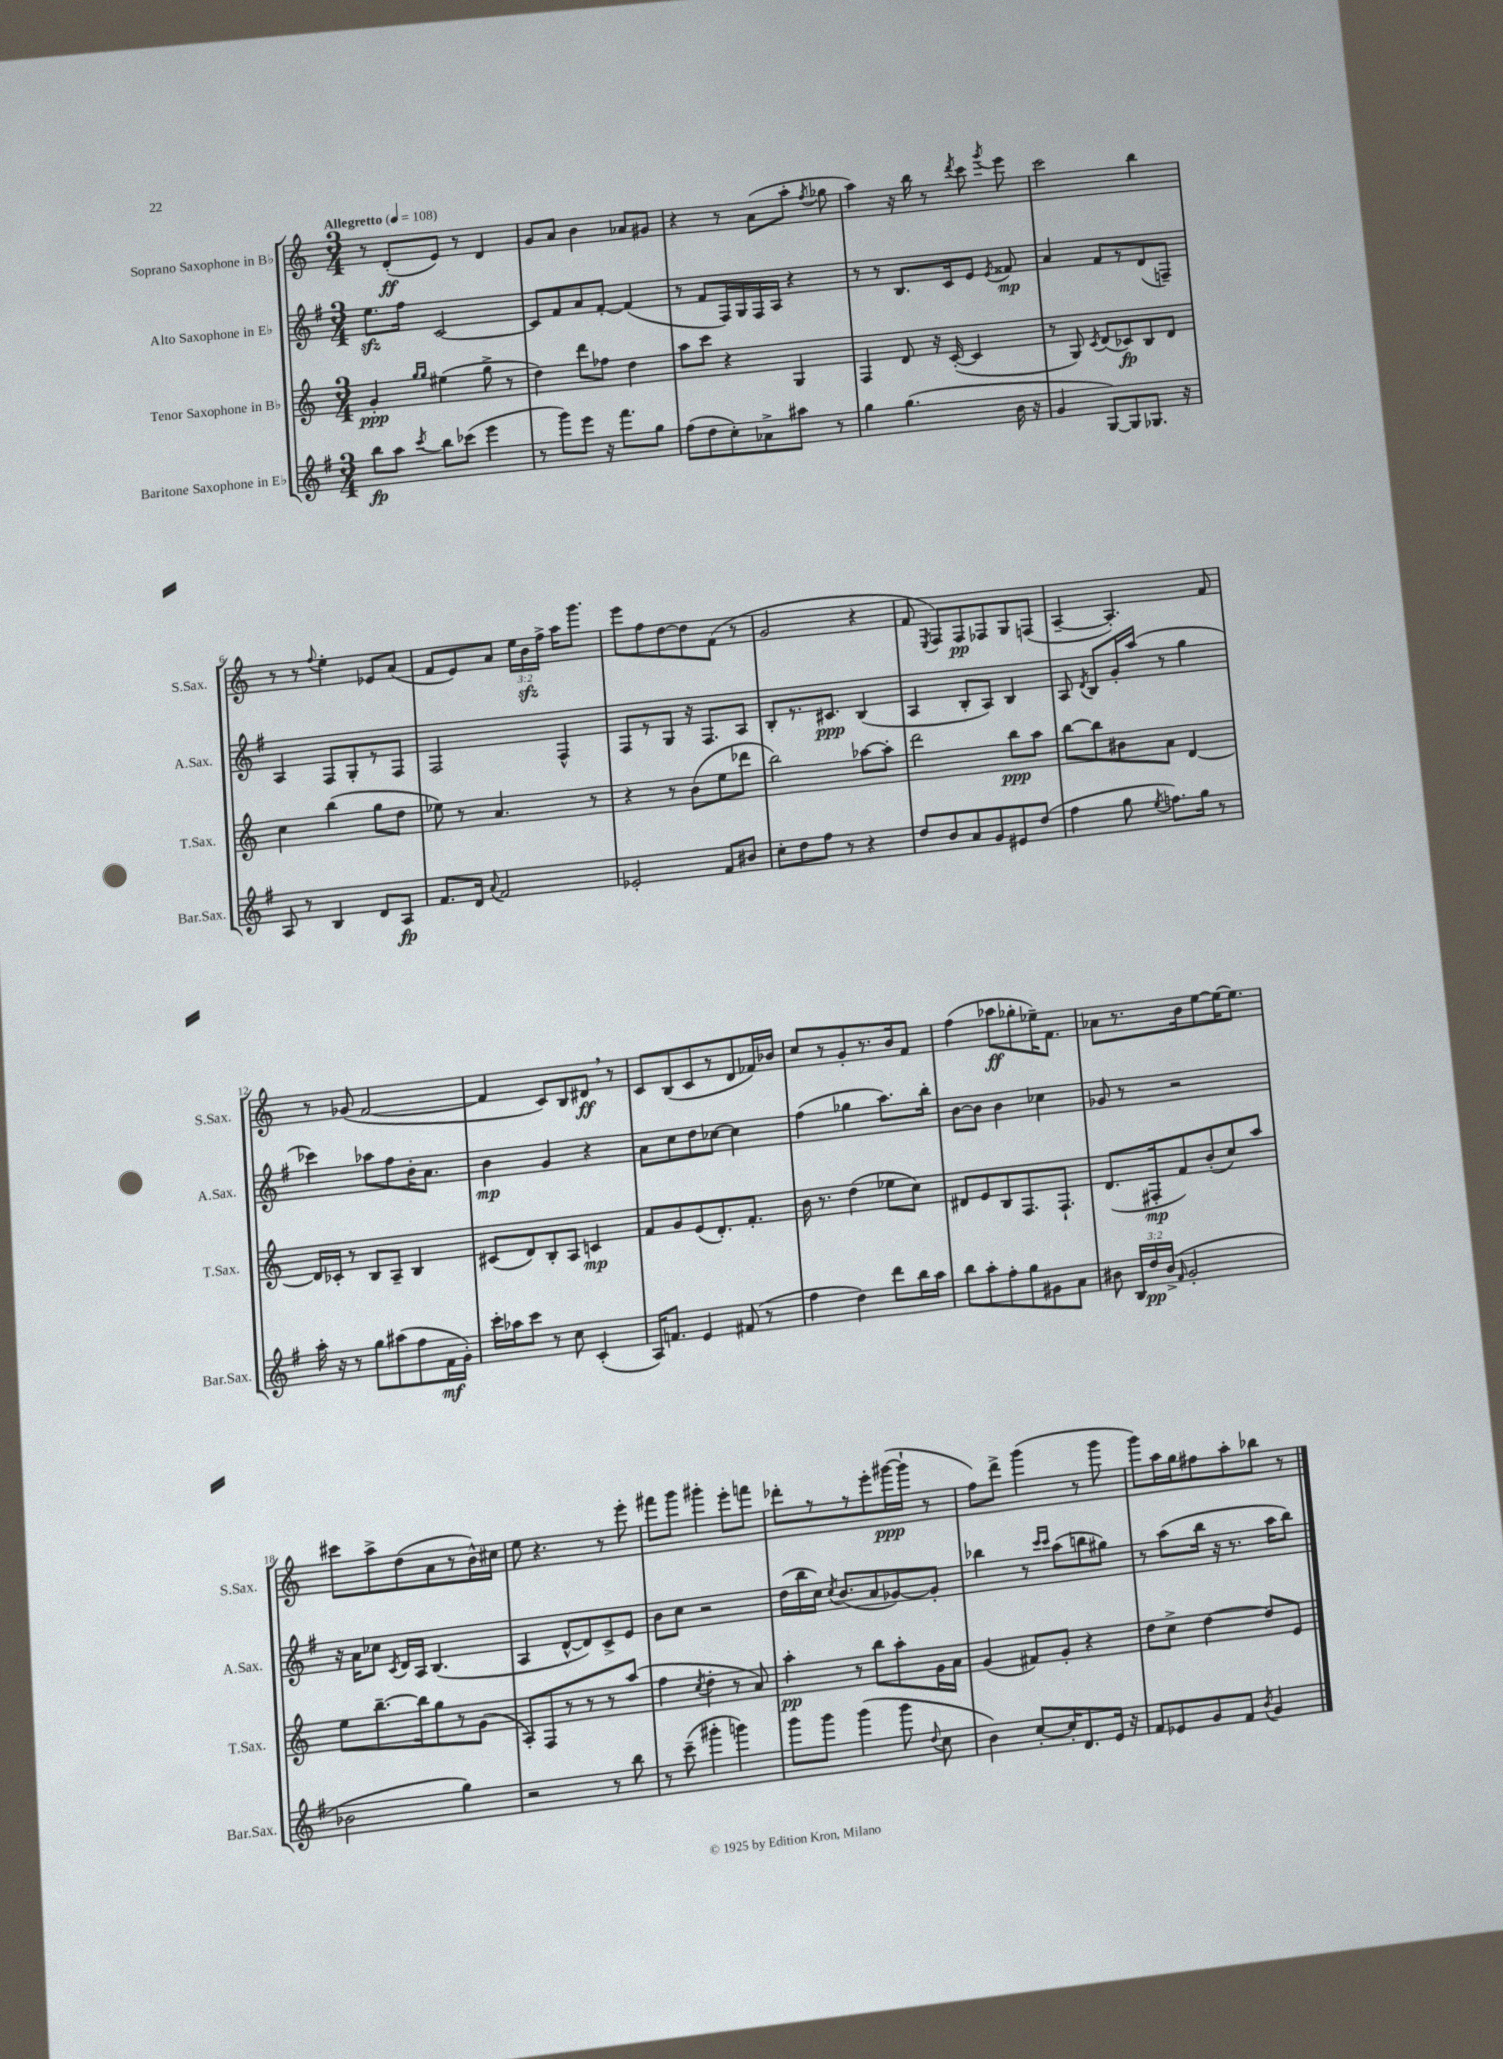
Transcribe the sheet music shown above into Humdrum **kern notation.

**kern	**dynam	**kern	**dynam	**kern	**dynam	**kern	**dynam
*part4	*part4	*part3	*part3	*part2	*part2	*part1	*part1
*staff4	*staff4	*staff3	*staff3	*staff2	*staff2	*staff1	*staff1
*I"Baritone Saxophone in E♭	*	*I"Tenor Saxophone in B♭	*	*I"Alto Saxophone in E♭	*	*I"Soprano Saxophone in B♭	*
*I'Bar.Sax.	*	*I'T.Sax.	*	*I'A.Sax.	*	*I'S.Sax.	*
*clefG2	*	*clefG2	*	*clefG2	*	*clefG2	*
*k[f#]	*	*k[]	*	*k[f#]	*	*k[]	*
*M3/4	*	*M3/4	*	*M3/4	*	*M3/4	*
*MM108	*	*MM108	*	*MM108	*	*MM108	*
=1	=1	=1	=1	=1	=1	=1	=1
!	!	!	!	!	!	!LO:TX:a:B:t=Allegretto	!
8bb\L	fp	4g'/	ppp	8.eezz\L	.	8r	.
8aa\J	.	.	.	.	.	(8d'/L	ff
.	.	.	.	16ff#\Jk	.	.	.
.	.	16qqgg/LL	.	.	.	.	.
8qccc/	.	16qqgg/JJ	.	.	.	.	.
8bb\L	.	(4ee#X\	.	[2c/	.	8e/J)	.
(8ccc-X\J	.	.	.	.	.	8r	.
4eee\	.	8gg^\	.	.	.	4d/	.
.	.	8r	.	.	.	.	.
=2	=2	=2	=2	=2	=2	=2	=2
8r	.	4dd\)	.	8c/L]	.	8g/L	.
8ggg\L)	.	.	.	8f#/	.	8a/J	.
8eee\J	.	8ddd\L	.	8a/	.	4b\	.
16r	.	8ff-X\J	.	[8f#'/J	.	.	.
8.fff#\L	.	.	.	.	.	.	.
.	.	4dd\	.	(4f#/]	.	8a-X/L	.
8gg\J	.	.	.	.	.	8g#X/J	.
=3	=3	=3	=3	=3	=3	=3	=3
(8ff#\L	.	8aa\L	.	8r	.	4r	.
8dd\	.	8ccc\J	.	8f#/L	.	.	.
8cc'\)	.	4r	.	16F#/L)	.	8r	.
.	.	.	.	16G/	.	.	.
8a-X^\	.	.	.	16F#/	.	(8a\L	.
.	.	.	.	16A/JJ	.	.	.
8aa#X\J	.	4G/	.	4r	.	8aa'\J	.
.	.	.	.	.	.	8qff/	.
8r	.	.	.	.	.	8gg-X\	.
=4	=4	=4	=4	=4	=4	=4	=4
4gg\	.	4F/	.	8r	.	4aa\)	.
.	.	.	.	8r	.	.	.
(4.gg\	.	8d/	.	8.B/L	.	16r	.
.	.	.	.	.	.	16bb\	.
.	.	16r	.	.	.	8r	.
.	.	([16c'/	.	16c/k	.	.	.
.	.	.	.	.	.	8qddd/	.
.	.	4c/]	.	8e/J	.	8ccc\	.
.	.	.	.	8qe/	.	8qggg/	.
16b\	.	.	.	8f##X/	mp	8eee\	.
16r	.	.	.	.	.	.	.
=5	=5	=5	=5	=5	=5	=5	=5
4g/	.	8r	.	4a/	.	2ccc\	.
.	.	8G/)	.	.	.	.	.
.	.	8qc/	.	.	.	.	.
[8G/L)	.	(8d/L	.	8f#/L	.	.	.
8G/]	.	8c-X/)	fp	8r	.	.	.
8.G-X/J	.	8B/	.	(8d/	.	4bb\	.
.	.	8d/J	.	8Fn~/J)	.	.	.
16r	.	.	.	.	.	.	.
!!LO:LB:g=z
=6	=6	=6	=6	=6	=6	=6	=6
8A/	.	4cc\	.	4A/	.	8r	.
8r	.	.	.	.	.	8r	.
.	.	.	.	.	.	8qqff/	.
4B/	.	(4bb\	.	8F#/L	.	4ee'\	.
.	.	.	.	8G'/	.	.	.
8d/L	.	8gg\L	.	8r	.	8e-X/L	.
8A/J	fp	8dd\J	.	8F#/J	.	(8a/J	.
=7	=7	=7	=7	=7	=7	=7	=7
8.f#/L	.	8ee-X\)	.	2F#/	.	8f/L	.
.	.	8r	.	.	.	8e/)	.
16d/Jk	.	.	.	.	.	.	.
8qqa/	.	.	.	.	.	.	.
2f#/	.	4.a/	.	.	.	8a/J	.
.	.	.	.	.	.	24ee\LL	.
.	.	.	.	.	.	24bzz\	.
.	.	.	.	.	.	24ff^\JJ	.
.	.	.	.	4F#^^/	.	16aa\KL	.
.	.	.	.	.	.	8.ggg\J	.
.	.	8r	.	.	.	.	.
=8	=8	=8	=8	=8	=8	=8	=8
2e-X'/	.	4r	.	8F#/L	.	8eee\L	.
.	.	.	.	8r	.	8ff\	.
.	.	8r	.	8G/J	.	[8dd\	.
.	.	(8b\L	.	16r	.	8dd\]	.
.	.	.	.	8.F#/L	.	.	.
8f#/L	.	8ee\	.	.	.	(8f\J	.
8b#X/J	.	8ddd-X\J	.	8A/J	.	8r	.
=9	=9	=9	=9	=9	=9	=9	=9
8cc'\L	.	2bb\)	.	8B'/L	.	2g/	.
8dd\	.	.	.	8.r	.	.	.
8ff#\J	.	.	.	.	.	.	.
.	.	.	.	8.c#X/J	ppp	.	.
8r	.	.	.	.	.	.	.
4r	.	[8aa-X\L	.	(4B/	.	4r	.
.	.	8aa-'\J]	.	.	.	.	.
=10	=10	=10	=10	=10	=10	=10	=10
8dd/L	.	2ddd\	.	4A/	.	8f/	.
.	.	.	.	.	.	8qE/	.
8b/	.	.	.	.	.	8F/L)	.
8a/	.	.	.	8B'/L	.	8F/	pp
8g/	.	.	.	8A/J)	.	8F-X/	.
8e#X/	.	8bb\L	ppp	4B/	.	8G/	.
(8dd/J	.	8aa\J	.	.	.	(8Fn/J	.
=11	=11	=11	=11	=11	=11	=11	=11
4ff#\	.	[8bb\L	.	8A/	.	[4A~/	.
.	.	.	.	8qd/	.	.	.
.	.	8bb\]	.	8B/L	.	.	.
8gg\	.	8b#X\	.	16g'/L	.	4.A'/])	.
.	.	.	.	(16aa/JJ	.	.	.
8qee/	.	.	.	.	.	.	.
8.ffn\L)	.	8a\J	.	8r	.	.	.
.	.	[4d/	.	4gg\	.	.	.
16gg\Jk	.	.	.	.	.	.	.
8r	.	.	.	.	.	8f/	.
!!LO:LB:g=z
=12	=12	=12	=12	=12	=12	=12	=12
16aa'\	.	16d/LL]	.	4ccc-X\)	.	8r	.
16r	.	16c-X'/JJ	.	.	.	.	.
8r	.	8r	.	.	.	(8g-X/	.
8gg\L	.	8B/L	.	8aa-X\L	.	[2f/	.
(8aa#X\	.	8A~/J	.	8ff#\	.	.	.
8ff#\	.	4B/	.	16b'\K	.	.	.
.	.	.	.	8.a\J	.	.	.
16f#\L	mf	.	.	.	.	.	.
16g'\JJ)	.	.	.	.	.	.	.
=13	=13	=13	=13	=13	=13	=13	=13
16ccc'\LL	.	(8c#X/L	.	4b\	mp	4f/]	.
16aa-X\J	.	.	.	.	.	.	.
8ccc\J	.	8d/)	.	.	.	.	.
8r	.	8B'/	.	4g/	.	8c/L)	.
8cc\	.	8A/J	.	.	.	8B/	.
(4c'/	.	4cn/	mp	4r	.	8d#X,/J	ff
.	.	.	.	.	.	8r	.
=14	=14	=14	=14	=14	=14	=14	=14
16A/KL)	.	8f/L	.	8a\L	.	8c/L	.
8.fn/J	.	.	.	.	.	.	.
.	.	8g/	.	8cc\	.	(8B/	.
4e/	.	(8e/	.	8dd\	.	8c/	.
.	.	8.d'/)	.	[8cc-X\J	.	8r	.
(8f#X/	.	.	.	4cc-\]	.	8d/	.
.	.	8.f'/J	.	.	.	.	.
8r	.	.	.	.	.	16f-X/L)	.
.	.	.	.	.	.	16b-X/JJ	.
=15	=15	=15	=15	=15	=15	=15	=15
4ff#\	.	16b\	.	(4ff#\	.	8cc/L	.
.	.	8.r	.	.	.	.	.
.	.	.	.	.	.	8r	.
4dd\)	.	(4dd\	.	4gg-X\	.	8g'/	.
.	.	.	.	.	.	8.r	.
8ddd\L	.	8ee-X\L	.	8.aa\L)	.	.	.
.	.	.	.	.	.	16b/k	.
16bb\L	.	8cc\J)	.	.	.	8f/J	.
16aa\JJ	.	.	.	16bb'\Jk	.	.	.
=16	=16	=16	=16	=16	=16	=16	=16
8bb\L	.	8d#X/L	.	[8b\L	.	(4ff\	.
8aa'\	.	8e/	.	8b\J]	.	.	.
8ff#'\	.	8B/	.	4b\	.	8aa-X\L	ff
8gg\	.	8.F/	.	.	.	8gg-X'\	.
8g#X\	.	.	.	4cc-X\	.	16ee-X~\K)	.
.	.	8.F`/J	.	.	.	8.f\J	.
8a\J	.	.	.	.	.	.	.
=17	=17	=17	=17	=17	=17	=17	=17
8b#X\	.	(8.d/L	.	8g-X/	.	8a-X\L	.
24B/LL	.	.	.	8r	.	8.r	.
24dd/	pp	.	.	.	.	.	.
.	.	16F#X'/k	mp	.	.	.	.
(24b#^/JJ	.	.	.	.	.	.	.
16qqf#/	.	.	.	.	.	.	.
2g'/	.	8f/)	.	2r	.	.	.
.	.	.	.	.	.	16b\k	.
.	.	(8b'/	.	.	.	[8ee\	.
.	.	8cc/)	.	.	.	16ee\K_	.
.	.	.	.	.	.	8.ee\J]	.
.	.	8aa/J	.	.	.	.	.
!!LO:LB:g=z
=18	=18	=18	=18	=18	=18	=18	=18
2b-X\	.	8ee\L	.	16r	.	8ccc#X\L	.
.	.	.	.	16a\KL	.	.	.
.	.	[8.bb~\	.	8cc-X\J	.	8aa^\	.
.	.	.	.	8qc/	.	.	.
.	.	.	.	16d/LL	.	(8dd\	.
.	.	16bb\k]	.	16A/JJ	.	.	.
.	.	8gg\	.	(4.B/	.	8a\	.
4gg\)	.	8r	.	.	.	8r	.
.	.	(8g\J	.	.	.	16b^^\L)	.
.	.	.	.	.	.	16cc#X\JJ	.
=19	=19	=19	=19	=19	=19	=19	=19
2r	.	8A'/L)	.	4A/	.	8ee\	.
.	.	8F/	.	.	.	4.r	.
.	.	8r	.	[8d^^/L	.	.	.
.	.	8r	.	8d/])	.	.	.
8r	.	8r	.	8c^/	.	8r	.
8bb\	.	(8aa/J	.	8e/J	.	8eee'\	.
=20	=20	=20	=20	=20	=20	=20	=20
8r	.	4ff\	.	8b\L	.	8fff#X\L	.
(8ccc~\	.	.	.	8cc\J	.	8ggg\J	.
.	.	8qcc/	.	.	.	.	.
4ggg#X'\	.	4dd'\	.	2r	.	4ggg#X'\	.
4gggn\)	.	8r	.	.	.	8eee'\L	.
.	.	8a/)	.	.	.	8fffn\J	.
=21	=21	=21	=21	=21	=21	=21	=21
8ggg\L	.	4aa'\	pp	(16dd\LL	.	8ddd-X'\L	.
.	.	.	.	16bb\	.	.	.
8ggg\J	.	.	.	16cc\JJ)	.	8r	.
.	.	.	.	8qcc/	.	.	.
.	.	.	.	(8.b/L	.	.	.
(4ggg\	.	8r	.	.	.	8r	.
.	.	8bb\L	.	8a/	.	8eee'\	.
8ggg\	.	8aa'\	.	[8g-X/)	.	([16ggg#X\L	ppp
.	.	.	.	.	.	16ggg#`\JJ]	.
8qqdd/	.	.	.	.	.	.	.
8cc\	.	16g\L	.	8g-'/J]	.	8r	.
.	.	16a\JJ	.	.	.	.	.
=22	=22	=22	=22	=22	=22	=22	=22
4b\)	.	(4g/	.	4bb-X\	.	8ff\L)	.
.	.	.	.	.	.	8ddd^\J	.
[8cc'/L	.	8f#X/L)	.	8r	.	(4ggg\	.
.	.	.	.	16qqccc/LL	.	.	.
.	.	.	.	16qqccc/JJ	.	.	.
16cc'/K]	.	8g'/J	.	(8aa\L	.	.	.
8.d/	.	.	.	.	.	.	.
.	.	4r	.	8bbn\	.	8r	.
16e/Jk	.	.	.	8gg#X\J)	.	8ggg\	.
16r	.	.	.	.	.	.	.
=23	=23	=23	=23	=23	=23	=23	=23
8f#/L	.	8dd\L	.	8r	.	8ggg\L)	.
8e-X/	.	8cc^\J	.	(8aa\L	.	16aa\L	.
.	.	.	.	.	.	16gg\J	.
8g/	.	[4dd\	.	16bb\Jk	.	8ff#X\	.
.	.	.	.	16r	.	.	.
8f#/J	.	.	.	8.r	.	8aa'\	.
8qb/	.	.	.	.	.	.	.
4g/	.	8dd/L]	.	.	.	8bb-X\J	.
.	.	.	.	16aa\KL	.	.	.
.	.	8e/J	.	8bb\J)	.	8r	.
==	==	==	==	==	==	==	==
*-	*-	*-	*-	*-	*-	*-	*-
